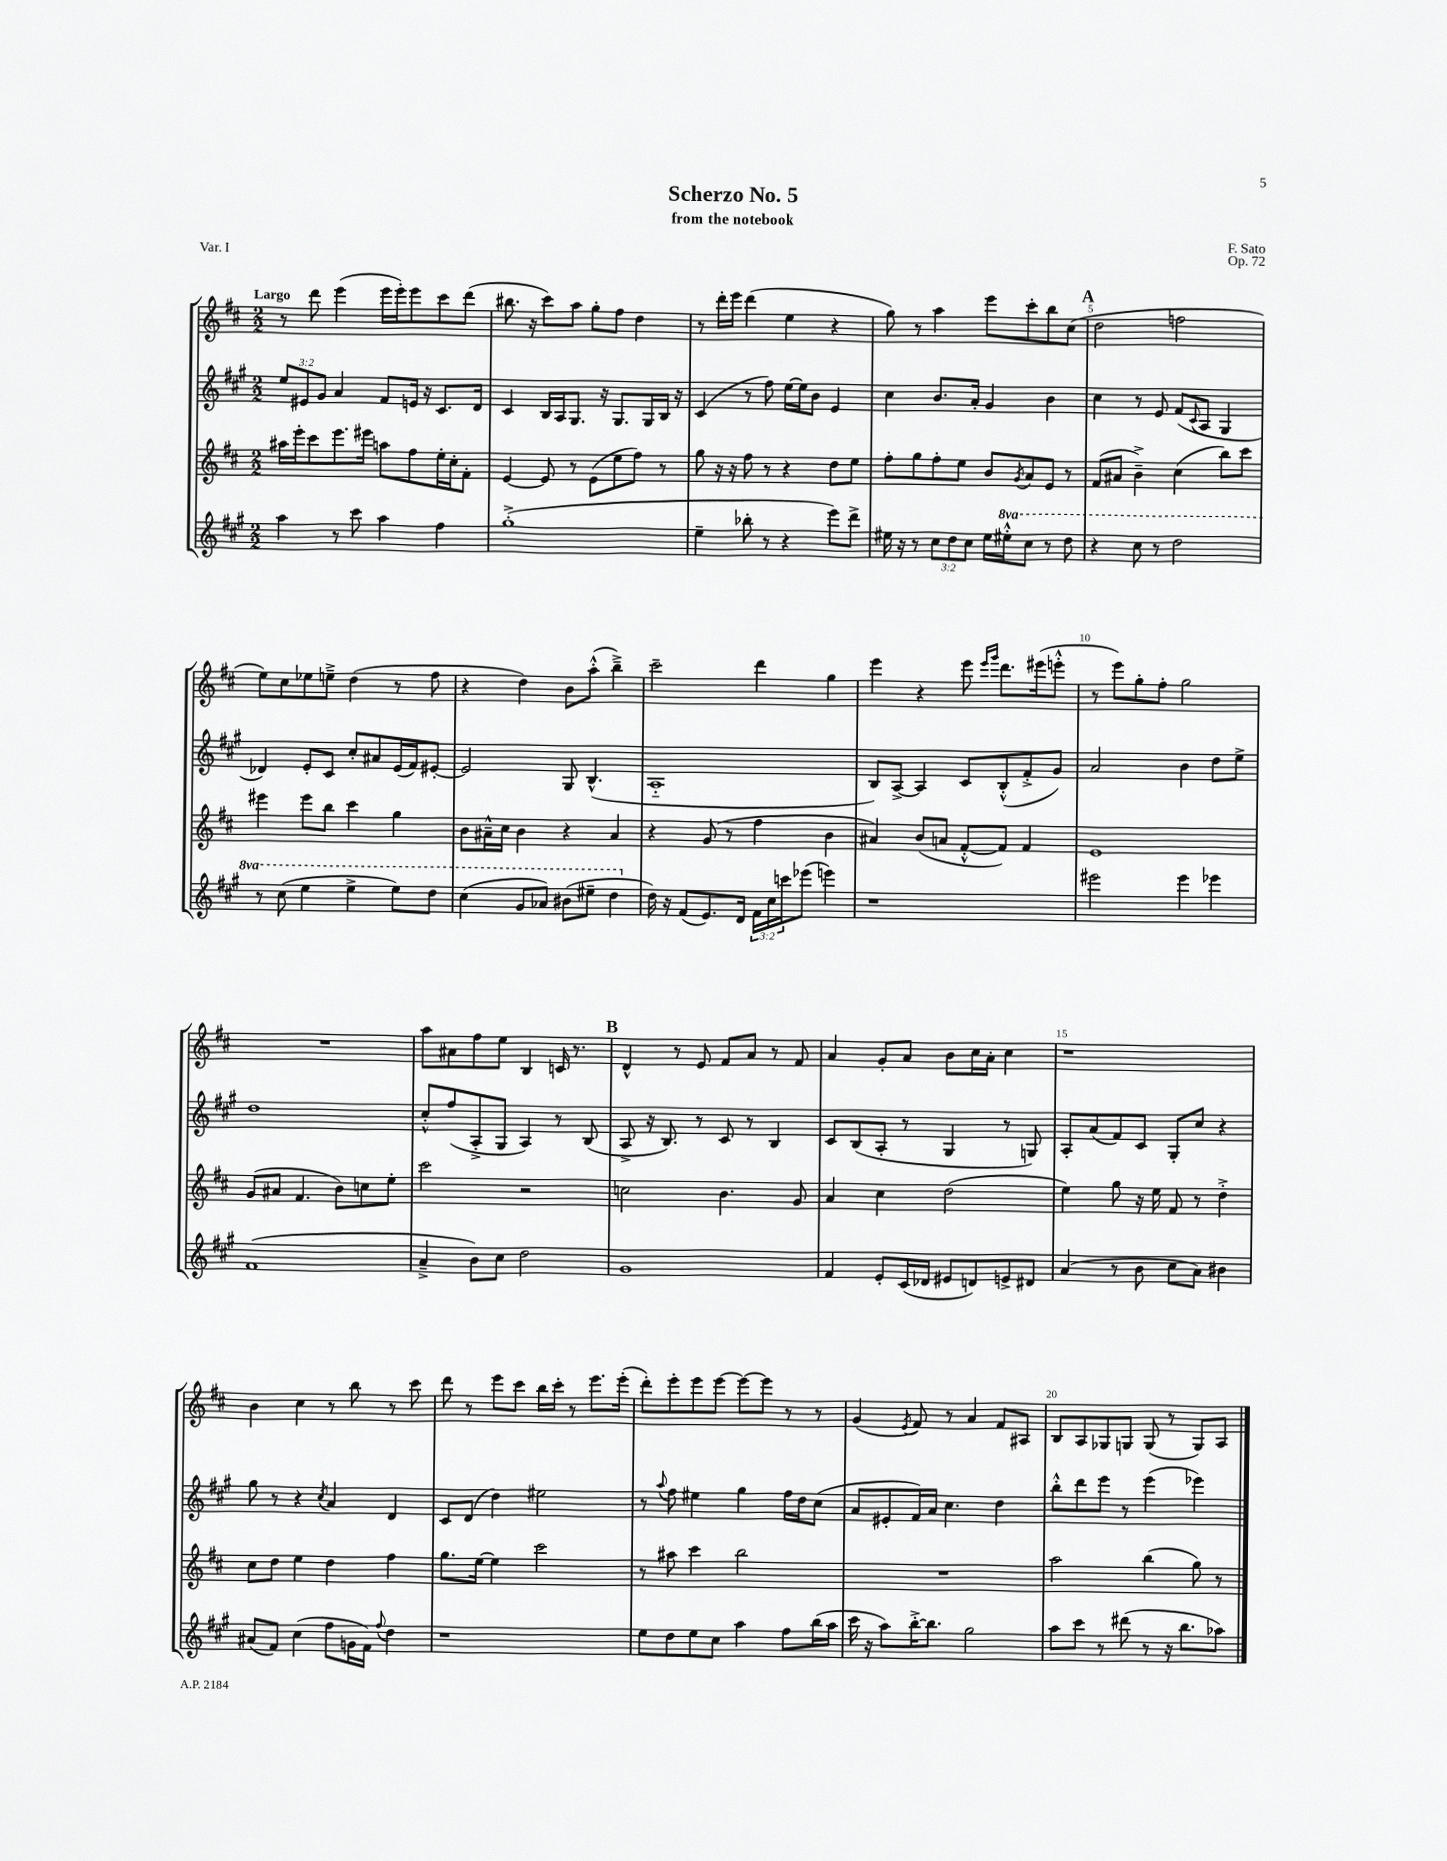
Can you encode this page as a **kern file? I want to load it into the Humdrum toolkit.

**kern	**kern	**kern	**kern
*staff4	*staff3	*staff2	*staff1
*clefG2	*clefG2	*clefG2	*clefG2
*k[f#c#g#]	*k[f#c#]	*k[f#c#g#]	*k[f#c#]
*M2/2	*M2/2	*M2/2	*M2/2
4aa\	16aa#\LL	12ee/L	8r
.	16eee'\J	.	.
.	.	12e#/	.
.	8ccc#\	.	8ddd\
.	.	12g#/J	.
8r	8.eee\	4a/	(4eee\
8ccc#\	.	.	.
.	16eee#\Jk	.	.
4aa\	8aa\L	8f#/L	16eee\LL
.	.	.	16eee'\J)
.	8ff#\	16e/Jk	8eee\
.	.	16r	.
4ff#\	16ee'\L	8.c#/L	8ccc#\
.	16cc#'\J	.	.
.	8f#'\J	.	(8ddd\J
.	.	16d/Jk	.
=	=	=	=
(1gg#'^	[4e/	4c#/	8.bb#\
.	.	.	16r
.	8e/]	16B/LL	8ccc#\L)
.	.	16A/J	.
.	8r	8.G#/J	8aa\J
.	(8e\L	.	8gg'\L
.	.	16r	.
.	8ee\	8.G#/L	8ff#\J
.	8ff#\J)	.	4dd\
.	.	16G#/L	.
.	8r	16B/JJ	.
.	.	16r	.
=	=	=	=
4ee~\	8gg\	(4c#/	8r
.	16r	.	16ddd'\LL
.	16r	.	16eee\JJ
8bb-'\	8ff#\	8r	(4ddd\
8r	8r	8ff#\)	.
4r	4r	[16ee\LL	4ee\
.	.	16ee\]J	.
.	.	8b\J	.
8eee\L)	8dd\L	4e/	4r
8ddd^\J	8ee\J	.	.
=	=	=	=
16ee#\	8ff#'\L	4cc#\	8gg\)
16r	.	.	.
8r	8gg\	.	8r
12cc#\L	8ff#'\	8.b/L	4aa\
12dd\	.	.	.
.	8ee\J	.	.
12cc#\J	.	.	.
.	.	16a'/Jk	.
16ee#\LL	8b/L	4g#/	8eee\L
16eee#'^^\J	.	.	.
.	8qg/	.	.
8ccc#\J	8a/	.	8ccc#'\
8r	8e/J	4b\	8bb\
8ddd\	8r	.	(8cc#\J
=	=	=	=
4r	(8f#/L	4cc#\	2dd\
.	8a#/J	.	.
8ccc#\	4b~^\)	8r	.
8r	.	8e/	.
2ddd\	(4cc#\	(8f#/L	2ff\
.	.	8qqc#/	.
.	.	8A/J	.
.	8bb\L)	4G#/	.
.	8ccc#\J	.	.
=	=	=	=
8r	4eee#\	4d-/)	8ee\L)
(8ccc#\	.	.	8cc#\
4eee\	8eee#\L	8e'/L	8ee-\
.	8bb\J	8c#/J	8ee~^\J
4eee^\	4ccc#\	8cc#'/L	(4dd\
.	.	8a#/	.
8eee\L)	4gg\	(16e/L	8r
.	.	16f#/J)	.
8ddd\J	.	[8e#'/J	8ff#\
=	=	=	=
(4ccc#\	8b\L	2e#/]	4r
.	16a#~^^\L	.	.
.	16cc#\JJ	.	.
8gg#/L	4b\	.	4dd\)
8aa-/J)	.	.	.
(8bb#\L	4r	8G#/	8b\L
8eee#~\J	.	(4.B^^/	(8aa'^^\J
4ddd\	4a#/	.	4bb~^\)
=	=	=	=
16dd\)	4r	1A'~	2ccc#~\
16r	.	.	.
(8f#/L	.	.	.
8.e/)	(8g/	.	.
.	8r	.	.
16d/Jk	.	.	.
24f#\LL	4ff#\	.	4ddd\
24cc#\	.	.	.
24ccc\J	.	.	.
(8eee-\J	.	.	.
4eee\)	4b\	.	4gg\
=	=	=	=
1r	4a#/)	8B/L)	4eee\
.	.	[8A^/J	.
.	(8b/L	4A/]	4r
.	8a/J	.	.
.	[8f#'^^/L	8c#/L	8eee\
.	.	.	16qqeee/LL
.	.	.	16qqggg/JJ
.	8f#/]J)	(8B'^^/	8.ddd\L
.	4f#/	8f#'^/	.
.	.	.	(16eee#\k
.	.	8g#/J)	8eee'^^\J
=	=	=	=
2eee#\	1e	2a/	8r
.	.	.	8eee\L)
.	.	.	8gg'\
.	.	.	8ff#'\J
4eee#\	.	4b\	2gg\
4eee-\	.	8dd\L	.
.	.	8ee^\J	.
=	=	=	=
(1f#	(8g/L	1dd	1r
.	8a#/J	.	.
.	4.f#/	.	.
.	8b\L)	.	.
.	8cc\	.	.
.	8ee'\J	.	.
=	=	=	=
4a~^/	2ccc#\	8cc#'^^/L	8aa\L
.	.	(8ff#/	8a#\
8b\L)	.	8A'^/	8ff#\
8cc#\J	.	8G#/J	8ee\J
2dd\	2r	4A/)	4B/
.	.	8r	16c/
.	.	.	8.r
.	.	(8B/	.
=	=	=	=
1g#	2cc\	8A^/	4d^^/
.	.	16r	.
.	.	8.B/)	.
.	.	.	8r
.	.	8r	8e/
.	4.b\	8c#/	8f#/L
.	.	8r	8a/J
.	.	4B/	8r
.	8g/	.	8f#/
=	=	=	=
4f#/	4a/	8c#/L	4a/
.	.	(8B/	.
8e'/L	4cc#\	8A'/J	8g'/L
(16c#/L	.	8r	8a/J
16d-/JJ	.	.	.
8e#/L	(2dd\	4G#/	8b\L
8d/)	.	.	16cc#\L
.	.	.	16a'\JJ
8e^/	.	8r	4cc#\
8d#/J	.	8G/)	.
=	=	=	=
(4a/	4ee\)	8A'/L	1r
.	.	(8a/	.
8r	8gg\	8f#/)	.
8b\	16r	8c#/J	.
.	16ee\	.	.
8cc#\L	8f#/	8G#'/L	.
8a\J)	8r	8cc#/J	.
4b#\	4dd'^\	4r	.
=	=	=	=
(8a#/L	8cc#\L	8gg#\	4b\
8f#/J)	8dd\J	8r	.
(4cc#\	4ee\	4r	4cc#\
.	.	8qcc#/	.
8ff#\L	4dd\	4a/	8r
16g\L	.	.	8bb\
16f#\JJ)	.	.	.
8qqff#/	.	.	.
4dd\	4ff#\	4d/	8r
.	.	.	8ccc#\
=	=	=	=
1r	8.gg\L	8c#/L	8ddd\
.	.	(8d/J	8r
.	[16ee\Jk	.	.
.	4ee\]	4dd\)	8eee\L
.	.	.	8ccc#\J
.	2ccc#\	2ee#\	16bb\LL
.	.	.	16ccc#'\JJ
.	.	.	8r
.	.	.	8.eee\L
.	.	.	(16eee'\Jk
=	=	=	=
8ee\L	8r	8r	8ddd'\L)
.	.	8qqaa/	.
8dd\	8aa#\	8ff#\	8eee'\
8ee\	4ccc#\	4ee#\	8eee\
8cc#\J	.	.	[8eee\J
4aa\	2bb\	4gg#\	8eee\_L
.	.	.	8eee\]J
8ff#\L	.	16ff#\LL	8r
.	.	16dd\J	.
(16bb\L	.	(8cc#\J	8r
16aa\JJ	.	.	.
=	=	=	=
16ccc#\	1r	8a/L	(4g/
16r	.	.	.
8aa\L)	.	8e#'/	.
.	.	.	8qe/
[16bb'^\K	.	16f#/L)	8f#/)
8.bb\]J	.	16a/JJ	.
.	.	4.cc#\	8r
2gg#\	.	.	4a/
.	.	4dd\	8f#/L
.	.	.	8A#/J
=	=	=	=
8aa\L	2aa\	8bb'^^\L	8B/L
8ccc#\J	.	8ddd\	8A/
8r	.	8eee\J	8G-/
(8ddd#\	.	8r	8G/J
8r	(4bb\	(4eee\	(8G/
16r	.	.	8r
8.bb\L	.	.	.
.	8gg\)	4eee-\)	8G/L)
8aa-\J)	8r	.	8A/J
==	==	==	==
*-	*-	*-	*-
